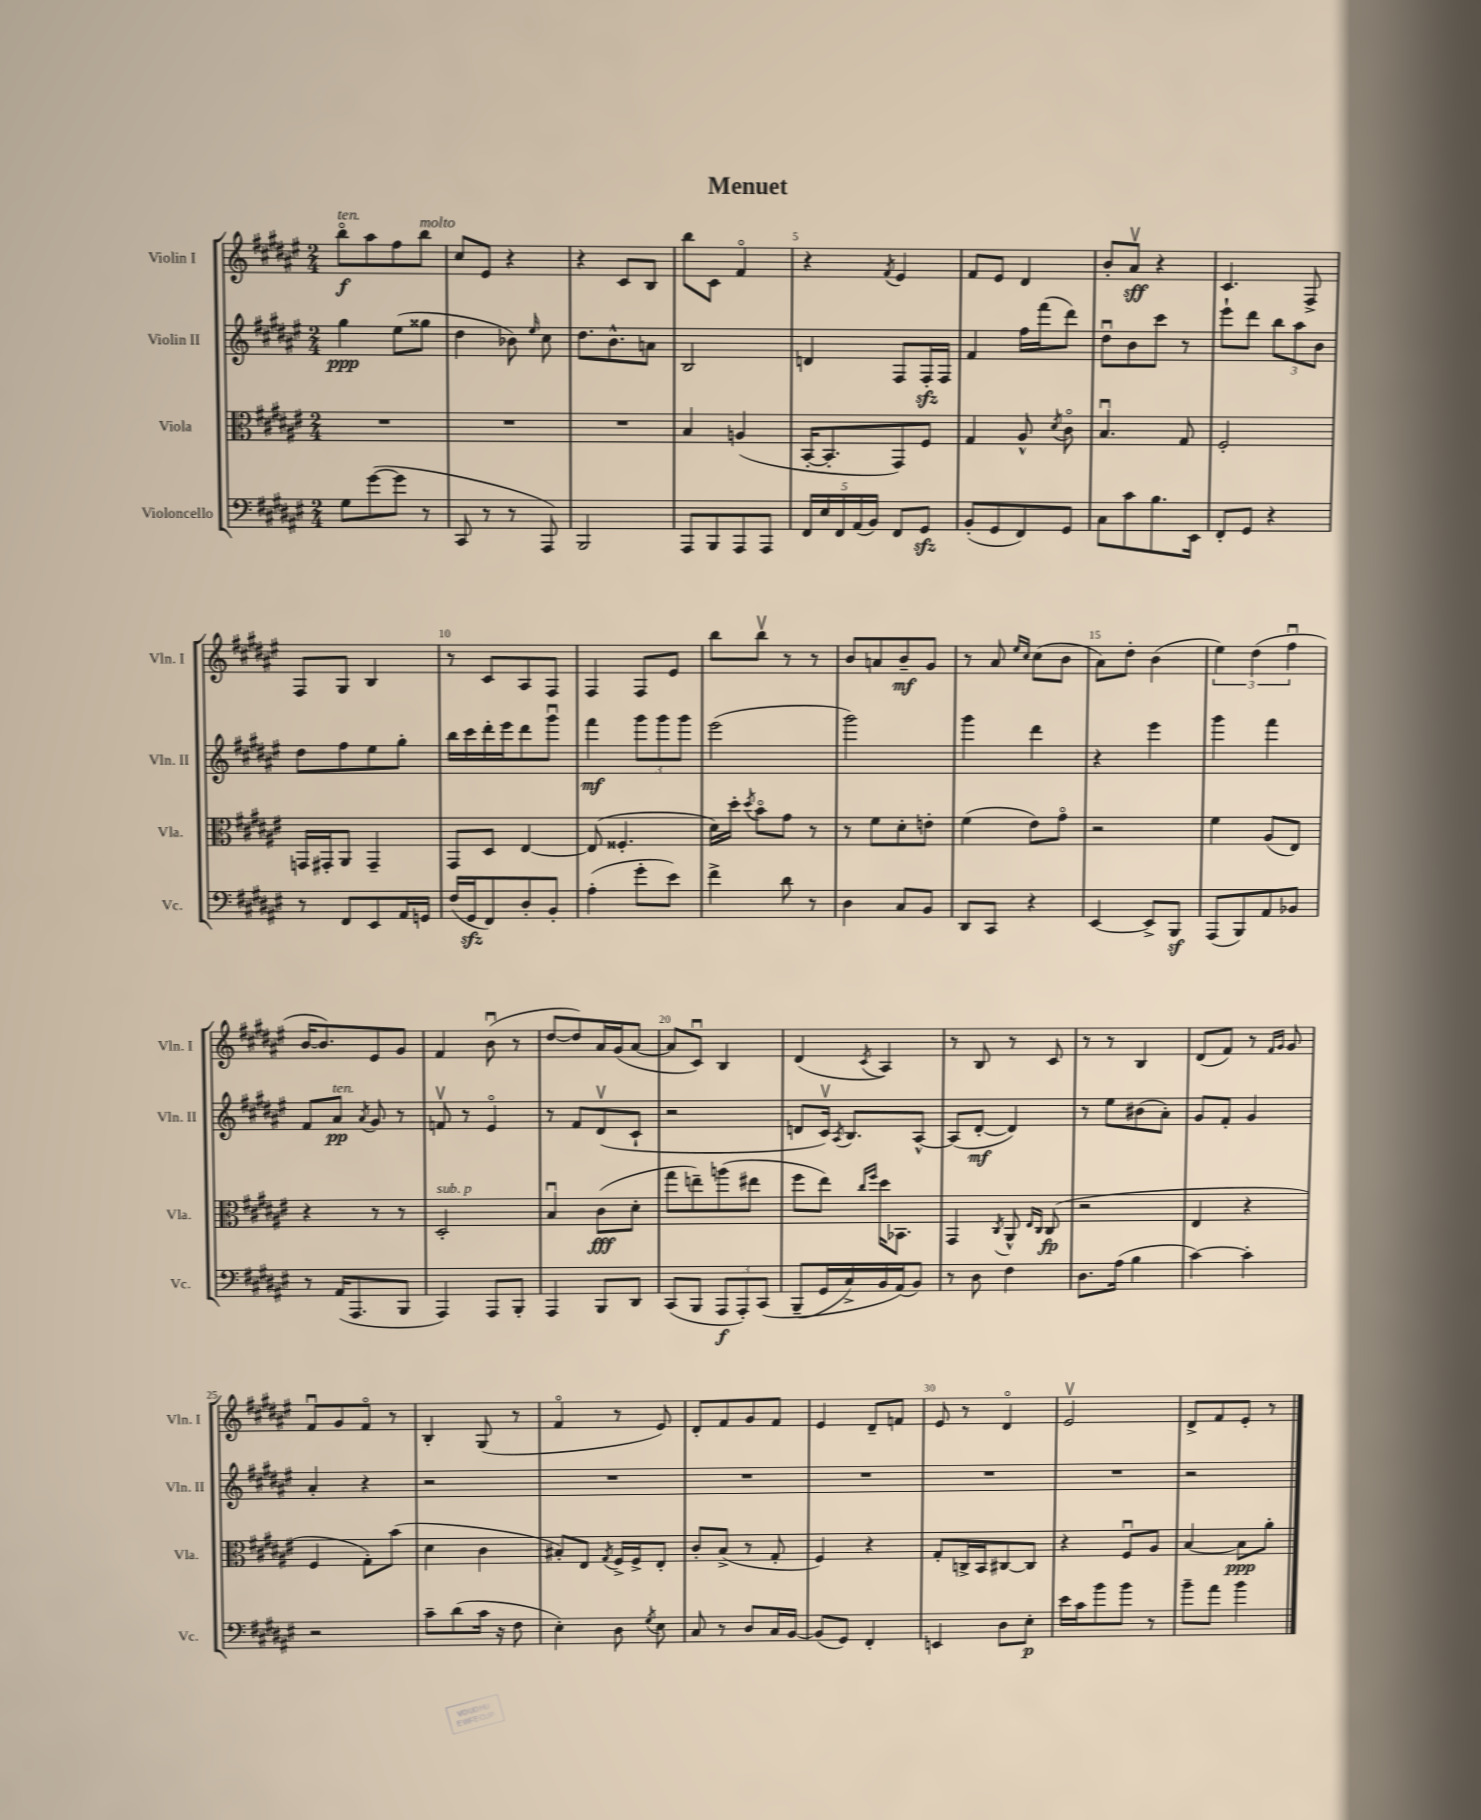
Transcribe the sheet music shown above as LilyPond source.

\header { title = "Menuet" }
<<
\new StaffGroup <<
\new Staff = "s0" \with { instrumentName = "Violin I" shortInstrumentName = "Vln. I" } {
    \clef treble \key fis \major \numericTimeSignature \time 2/4
    \autoBeamOff b''8[\flageolet\f^\markup { \italic "ten." } ais''8 fis''8 b''8]^\markup { \italic "molto" } |
    cis''8[ eis'8] r4 |
    r4 cis'8[ b8] |
    b''8[ cis'8] fis'4\flageolet |
    r4 \acciaccatura { fis'8 } eis'4 |
    fis'8[ eis'8] dis'4 |
    b'8[-. ais'8]\upbow\sff r4 |
    cis'4. fis8-> |
    fis8[ gis8] b4 |
    r8 cis'8[ ais8 fis8] |
    fis4 fis8[ eis'8] |
    b''8[ b''8]\upbow r8 r8 |
    b'8[ a'8 b'8--\mf gis'8] |
    r8 ais'8 \grace { eis''16[ cis''16] } cis''8[( b'8] |
    ais'8[) dis''8]-. b'4( |
    \tuplet 3/2 { eis''4) dis''4( fis''4\downbow } |
    b'16[~ b'8.) eis'8 gis'8] |
    fis'4 b'8\downbow( r8 |
    dis''8[~ dis''8) ais'16 gis'16( ais'8]~ |
    ais'8[ cis'8]\downbow) b4 |
    dis'4( \acciaccatura { cis'8 } ais4) |
    r8 b8 r8 cis'8 |
    r8 r8 b4 |
    dis'8[( fis'8]) r8 \grace { fis'16[ gis'16] } gis'8 |
    fis'8[\downbow gis'8 fis'8]\flageolet r8 |
    b4-. gis8( r8 |
    fis'4\flageolet r8 eis'8) |
    dis'8[-. fis'8 gis'8 fis'8] |
    eis'4 dis'8[-- f'8] |
    eis'8 r8 dis'4\flageolet |
    eis'2\upbow |
    dis'8[-> fis'8 eis'8]-. r8 \bar "|." |
}
\new Staff = "s1" \with { instrumentName = "Violin II" shortInstrumentName = "Vln. II" } {
    \clef treble \key fis \major \numericTimeSignature \time 2/4
    \autoBeamOff gis''4\ppp eis''8[( gisis''8] |
    dis''4 bes'8) \grace { eis''16 } cis''8 |
    dis''8.[ b'8.-^ a'8] |
    b2 |
    d'4 fis8[ fis16-.\sfz fis16] |
    fis'4 fis''16[ fis'''16( dis'''8]) |
    dis''8[\downbow b'8 cis'''8] r8 |
    eis'''8[-! dis'''8] \tuplet 3/2 { b''8[ ais''8 b'8] } |
    dis''8[ fis''8 eis''8 gis''8]-. |
    b''16[ cis'''16 dis'''16-. eis'''16 dis'''8 gis'''8]\downbow |
    fis'''4\mf \tuplet 3/2 { gis'''8[ gis'''8 gis'''8] } |
    eis'''2( |
    gis'''2) |
    gis'''4 dis'''4 |
    r4 eis'''4 |
    gis'''4 fis'''4 |
    fis'8[ ais'8]\pp^\markup { \italic "ten." } \acciaccatura { ais'8 } gis'8 r8 |
    f'8\upbow r8 eis'4\flageolet |
    r8 fis'8[ dis'8\upbow( cis'8]-! |
    r2 |
    d'8[ cis'16]\upbow) \acciaccatura { ais8 } b8.[ ais8]~-^ |
    ais8[( dis'8]~-.\mf dis'4) |
    r8 eis''8[ bis'8( ais'8]-.) |
    gis'8[ fis'8]-. gis'4 |
    ais'4-. r4 |
    r2 |
    R2 |
    R2 |
    R2 |
    R2 |
    R2 |
    r2 \bar "|." |
}
\new Staff = "s2" \with { instrumentName = "Viola" shortInstrumentName = "Vla." } {
    \clef alto \key fis \major \numericTimeSignature \time 2/4
    \autoBeamOff R2 |
    R2 |
    R2 |
    b4 a4( |
    b,16[~-. b,8.-. gis,8) fis8] |
    gis4 ais8-^ \acciaccatura { dis'8 } cis'8\flageolet |
    b4.\downbow gis8 |
    fis2-. |
    g,16[ gis,16-. ais,8] gis,4-- |
    gis,8[ dis8] eis4~ |
    eis8( fisis4.-. |
    dis'16[) dis''16]-. \acciaccatura { dis''8 } b'8[\flageolet gis'8] r8 |
    r8 fis'8[ dis'8-. e'8]-. |
    fis'4( eis'8[) gis'8]\flageolet |
    r2 |
    fis'4 ais8[( eis8]) |
    r4 r8 r8 |
    dis2-.^\markup { \italic "sub. p" } |
    b4\downbow cis'8[\fff( dis'8]-. |
    gis''8[ e''8--) a''8( eis''8] |
    fis''8[ eis''8]) \grace { cis''16[ fis''16] } dis''16[ bes,8.] |
    gis,4 \acciaccatura { cis8 } ais,8-^ \grace { eis16[ cis16] } cis8\fp( |
    r2 |
    eis4 r4 |
    fis4 gis8[-.) b'8]( |
    dis'4 cis'4 |
    bis8[-.) eis8] \acciaccatura { gis8 } fis16[-> fis16-> eis8]-. |
    cis'8[-. b8]->( r8 gis8-. |
    fis4) r4 |
    gis8[-. c16-> b,16 cis8~ cis8] |
    r4 fis8[\downbow ais8] |
    b4~ b8[\ppp ais'8]-. \bar "|." |
}
\new Staff = "s3" \with { instrumentName = "Violoncello" shortInstrumentName = "Vc." } {
    \clef bass \key fis \major \numericTimeSignature \time 2/4
    \autoBeamOff gis8[ gis'8~( gis'8] r8 |
    cis,8 r8 r8 ais,,8) |
    b,,2 |
    ais,,8[ b,,8 ais,,8 ais,,8] |
    \tuplet 5/4 { fis,16[ eis16 fis,16 ais,16( b,16]) } fis,8[ gis,8]\sfz |
    b,8[-.( gis,8 fis,8) gis,8] |
    cis8[ cis'8 b8. eis,16] |
    fis,8[-. gis,8] r4 |
    r8 fis,8[ eis,8 ais,16 g,16] |
    fis16[( gis,16\sfz fis,8) dis8-. b,8]-. |
    ais4-.( gis'8[-. eis'8]) |
    fis'4-> dis'8 r8 |
    dis4 cis8[ b,8] |
    dis,8[ cis,8] r4 |
    eis,4~ eis,8[-> b,,8]\sf |
    ais,,8[( b,,8) ais,8 bes,8] |
    r8 ais,16[( ais,,8. b,,8] |
    ais,,4) ais,,8[ b,,8]-. |
    ais,,4 b,,8[ dis,8] |
    cis,8[( b,,8] \tuplet 3/2 { ais,,8[\f ais,,8-.) cis,8]\( } |
    b,,8[--( gis,16 cis16->) b,16 ais,16(\) b,8]) |
    r8 dis8 fis4 |
    dis8.[ ais16]( b4 |
    cis'4~) cis'4-. |
    r2 |
    cis'8[-- dis'8( cis'16] r16 fis8 |
    eis4-.) dis8 \acciaccatura { gis8 } eis8 |
    cis8 r8 dis8[ cis16 b,16]~ |
    b,8[( gis,8]) fis,4-. |
    e,4 dis8[ eis8]-.\p |
    eis'16[ cis'16 b'8 b'8] r8 |
    b'8[-- ais'8] b'4 \bar "|." |
}
>>
>>
\layout { \context { \Score \override BarNumber.break-visibility = ##(#f #t #t) barNumberVisibility = #(every-nth-bar-number-visible 5) } }
